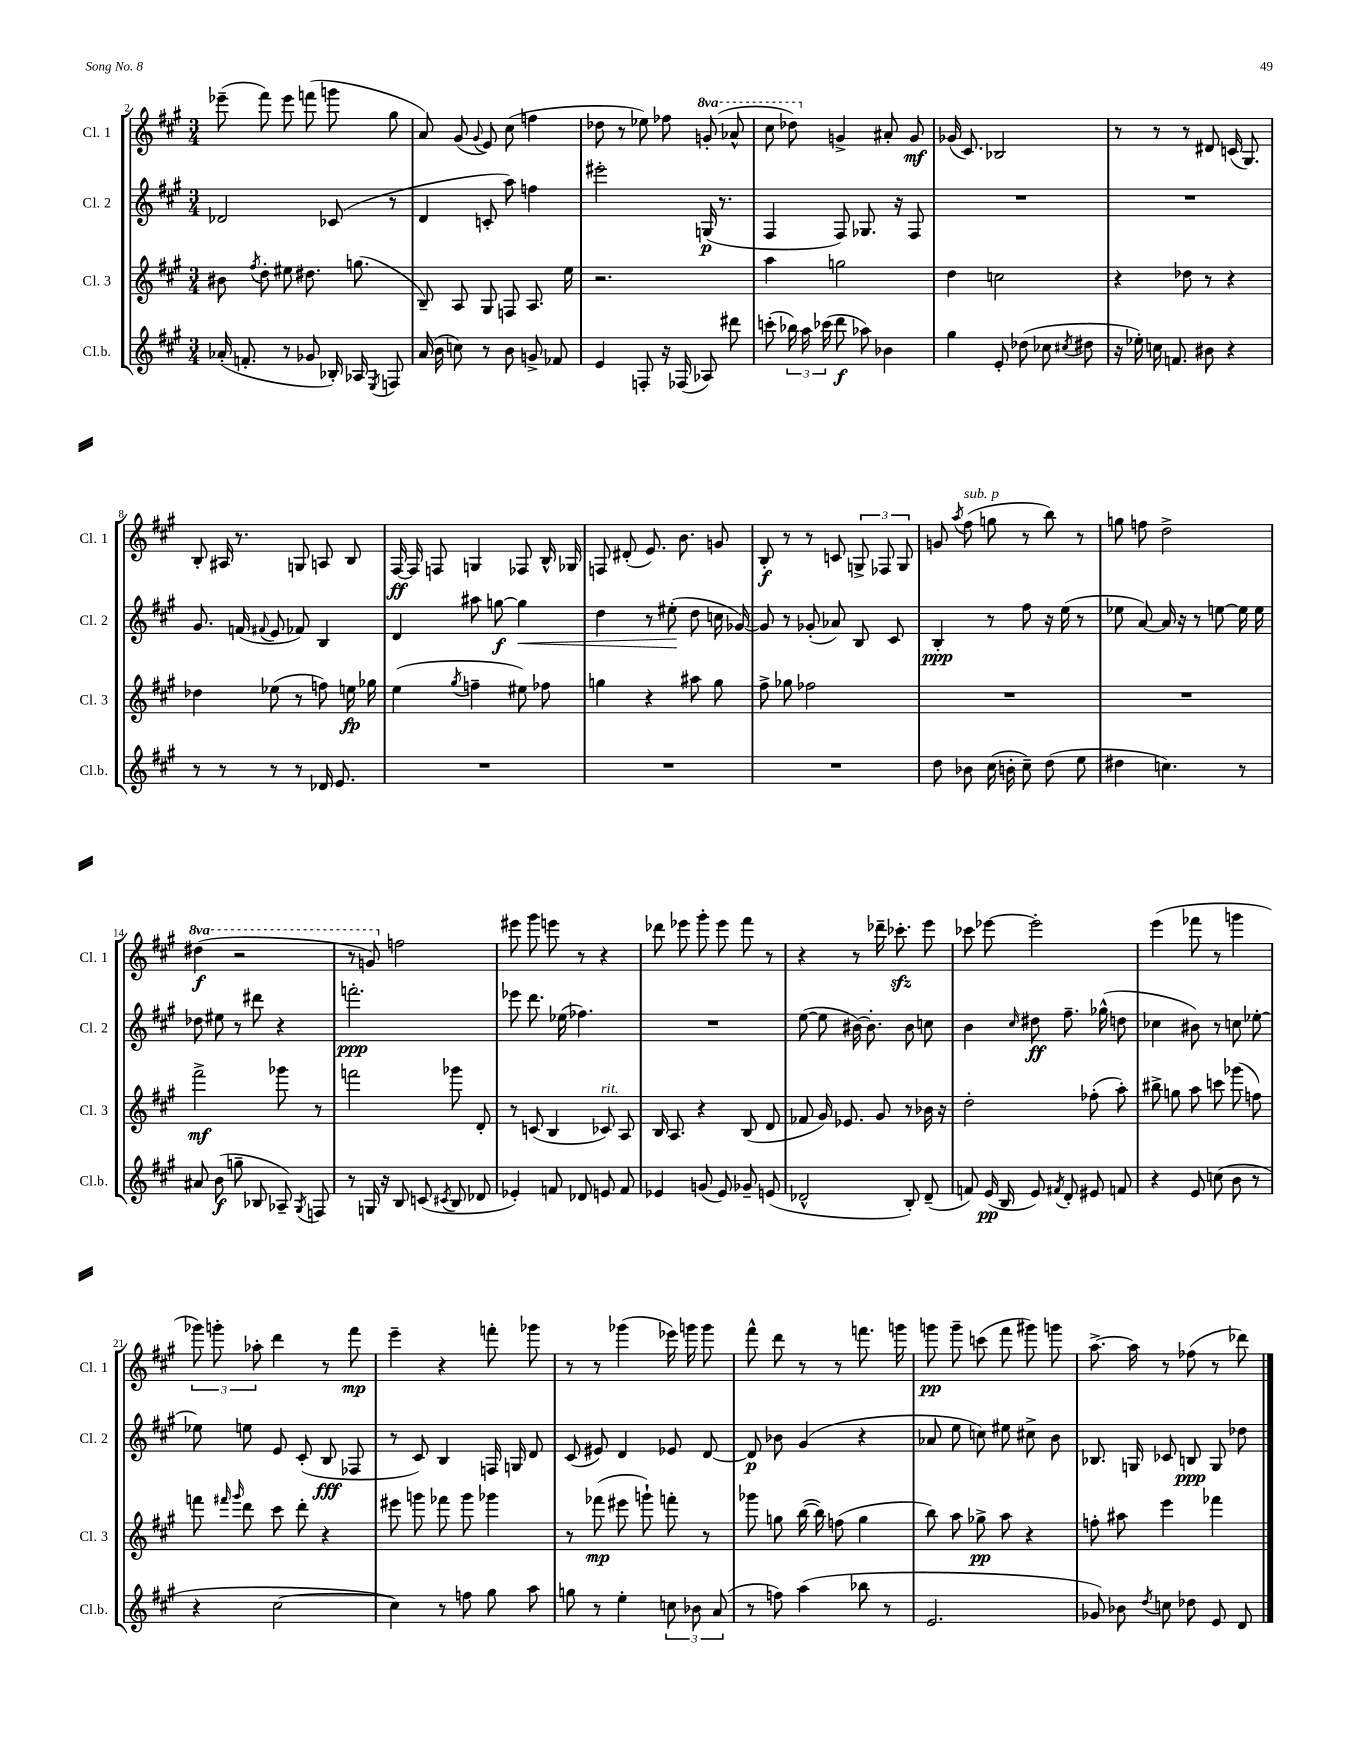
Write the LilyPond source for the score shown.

<<
\new StaffGroup <<
\new Staff = "s0" \with { instrumentName = "Cl. 1" shortInstrumentName = "Cl. 1" } {
    \clef treble \key a \major \numericTimeSignature \time 3/4 \set Staff.ottavationMarkups = #ottavation-simple-ordinals
    \autoBeamOff ees'''8--( fis'''8) ees'''8 f'''8( g'''8 gis''8 |
    a'8) gis'8( \appoggiatura { gis'8 } e'8) cis''8( f''4 |
    des''8 r8 ees''8) fes''8 \ottava #1 g''8-.( aes''8-^ |
    cis'''8 des'''8) \ottava #0 g'4-> ais'8-. g'8\mf |
    ges'16( cis'8.) bes2 |
    r8 r8 r8 dis'8 c'16( gis8.) |
    b8-. ais16 r8. g8 a8 b8 |
    fis16~\ff fis16 f8 g4 fes8 b16-^ ges16 |
    f8 dis'8-.( e'8.) b'8. g'8 |
    b8-.\f r8 r8 c'8 \tuplet 3/2 { g8-> fes8 g8 } |
    g'8 \acciaccatura { a''8 } fis''8^\markup { \italic "sub. p" }( g''8 r8 b''8) r8 |
    g''8 f''8 d''2-> |
    \ottava #1 dis'''4\f( r2 |
    r8 g''8) \ottava #0 f''2 |
    eis'''8 gis'''8 e'''8 r8 r4 |
    des'''8 ees'''8 gis'''8-. ees'''8 fis'''8 r8 |
    r4 r8 des'''16-- ces'''8.-.\sfz e'''8 |
    ces'''8 ees'''8~ ees'''2-. |
    e'''4( fes'''8 r8 g'''4 |
    \tuplet 3/2 { ges'''8) g'''8-. aes''8-. } d'''4 r8 fis'''8\mp |
    e'''4-- r4 f'''8-. ges'''8 |
    r8 r8 ges'''4( ees'''16) g'''16 g'''8 |
    fis'''8-^ d'''8 r8 r8 f'''8. g'''16 |
    g'''8\pp g'''8-- c'''8( fis'''8 gis'''8) g'''8 |
    a''8.~-> a''16 r8 fes''8( r8 des'''8) \bar "|." |
}
\new Staff = "s1" \with { instrumentName = "Cl. 2" shortInstrumentName = "Cl. 2" } {
    \clef treble \key a \major \numericTimeSignature \time 3/4
    \autoBeamOff des'2 ces'8( r8 |
    d'4 c'8-. a''8) f''4 |
    eis'''2-. g16\p( r8. |
    fis4 fis8) ges8. r16 fis8 |
    R2. |
    R2. |
    gis'8. f'16( \appoggiatura { fis'8 } e'8 fes'8) b4 |
    d'4 ais''8 g''8~\f g''4\< |
    d''4 r8 eis''8-.\!( d''8 c''16 ges'16~) |
    ges'8 r8 ges'8-.( aes'8) b8 cis'8 |
    b4-.\ppp r8 fis''8 r16 e''16( r8 |
    ees''8 a'8~) a'16 r16 r8 e''8~ e''16 e''16 |
    des''8 eis''8 r8 dis'''8 r4 |
    f'''2.-.\ppp |
    ees'''8 d'''8. ees''16( fes''4.) |
    R2. |
    e''8~( e''8 bis'16~) bis'8.-. bis'8 c''8 |
    b'4 \grace { cis''16 } dis''8\ff fis''8.-- ges''16-^( d''8 |
    ces''4 bis'8) r8 c''8 ees''8~-. |
    ees''8 e''8 e'8 cis'8-.( b8\fff fes8 |
    r8 cis'8) b4 f16 g16 d'8 |
    cis'8( eis'8) d'4 ees'8 d'8~ |
    d'8\p bes'8 gis'4( r4 |
    aes'8 e''8 c''8) eis''8 cis''8-> b'8 |
    bes8. g16 ces'8 b8\ppp g8 des''8 \bar "|." |
}
\new Staff = "s2" \with { instrumentName = "Cl. 3" shortInstrumentName = "Cl. 3" } {
    \clef treble \key a \major \numericTimeSignature \time 3/4
    \autoBeamOff bis'8 \acciaccatura { fis''8 } d''8-. eis''8 dis''8. g''8.( |
    b8--) a8 gis8 f8 a8. e''16 |
    r2. |
    a''4 g''2 |
    d''4 c''2 |
    r4 des''8 r8 r4 |
    des''4 ees''8( r8 f''8) e''16\fp ges''16 |
    e''4( \acciaccatura { gis''8 } f''4-- eis''8) fes''8 |
    g''4 r4 ais''8 g''8 |
    fis''8-> ges''8 fes''2 |
    R2. |
    R2. |
    fis'''2->\mf ges'''8 r8 |
    f'''2 ges'''8 d'8-. |
    r8 c'8( b4 ces'8^\markup { \italic "rit." }) a8 |
    b16 a8. r4 b8( d'8 |
    fes'8 gis'16) ees'8. gis'8 r8 bes'16 r16 |
    d''2-. fes''8-.( a''8-.) |
    bis''8-> g''8 a''8 c'''8 ges'''8( f''8) |
    f'''8 \grace { fis'''16 gis'''16 } d'''8 cis'''8 d'''8-. r4 |
    eis'''8 g'''8 fes'''8 g'''8 ges'''4 |
    r8 fes'''8\mp( eis'''8 g'''8-!) f'''8-. r8 |
    ges'''8 g''8 b''16~( b''16) f''8( g''4 |
    b''8) a''8 ges''8->\pp a''8 r4 |
    f''8-. ais''8 e'''4 fes'''4 \bar "|." |
}
\new Staff = "s3" \with { instrumentName = "Cl.b." shortInstrumentName = "Cl.b." } {
    \clef treble \key a \major \numericTimeSignature \time 3/4
    \autoBeamOff aes'16-.( f'8.-. r8 ges'8 bes16-.) aes16 \acciaccatura { e8 } f8 |
    a'16( b'16 c''8) r8 b'8 g'8-> fes'8 |
    e'4 f8-. r16 fes16( aes8) dis'''8 |
    c'''8-.( \tuplet 3/2 { bes''16) a''16 ces'''16( } d'''8\f aes''8) bes'4 |
    gis''4 e'8-. des''8( ces''8 \acciaccatura { cis''8 } dis''8 |
    r16 ees''16-.) c''16 f'8. bis'8 r4 |
    r8 r8 r8 r8 des'16 e'8. |
    R2. |
    R2. |
    R2. |
    d''8 bes'8 cis''16( b'16-. cis''8--) d''8( e''8 |
    dis''4 c''4.) r8 |
    ais'8 b'8\f( g''8-- bes8 aes8--) \acciaccatura { gis8 } f8 |
    r8 g16 r16 b8 c'8( \acciaccatura { cis'8 } b8 des'8 |
    ees'4-.) f'8 des'8 e'8 f'8 |
    ees'4 g'8( ees'8) ges'8-- e'8( |
    des'2-^ b8-.) des'8--( |
    f'8) e'16\pp( b16 e'8) \acciaccatura { fis'8 } d'8-. eis'8 f'8 |
    r4 e'8 c''8( b'8 r8 |
    r4 cis''2~ |
    cis''4) r8 f''8 gis''8 a''8 |
    g''8 r8 e''4-. \tuplet 3/2 { c''8 bes'8 a'8( } |
    r8 f''8) a''4( bes''8 r8 |
    e'2. |
    ges'8) bes'8 \acciaccatura { d''8 } c''8 des''8 e'8 d'8 \bar "|." |
}
>>
>>
\layout { \context { \Score currentBarNumber = #2 } }
